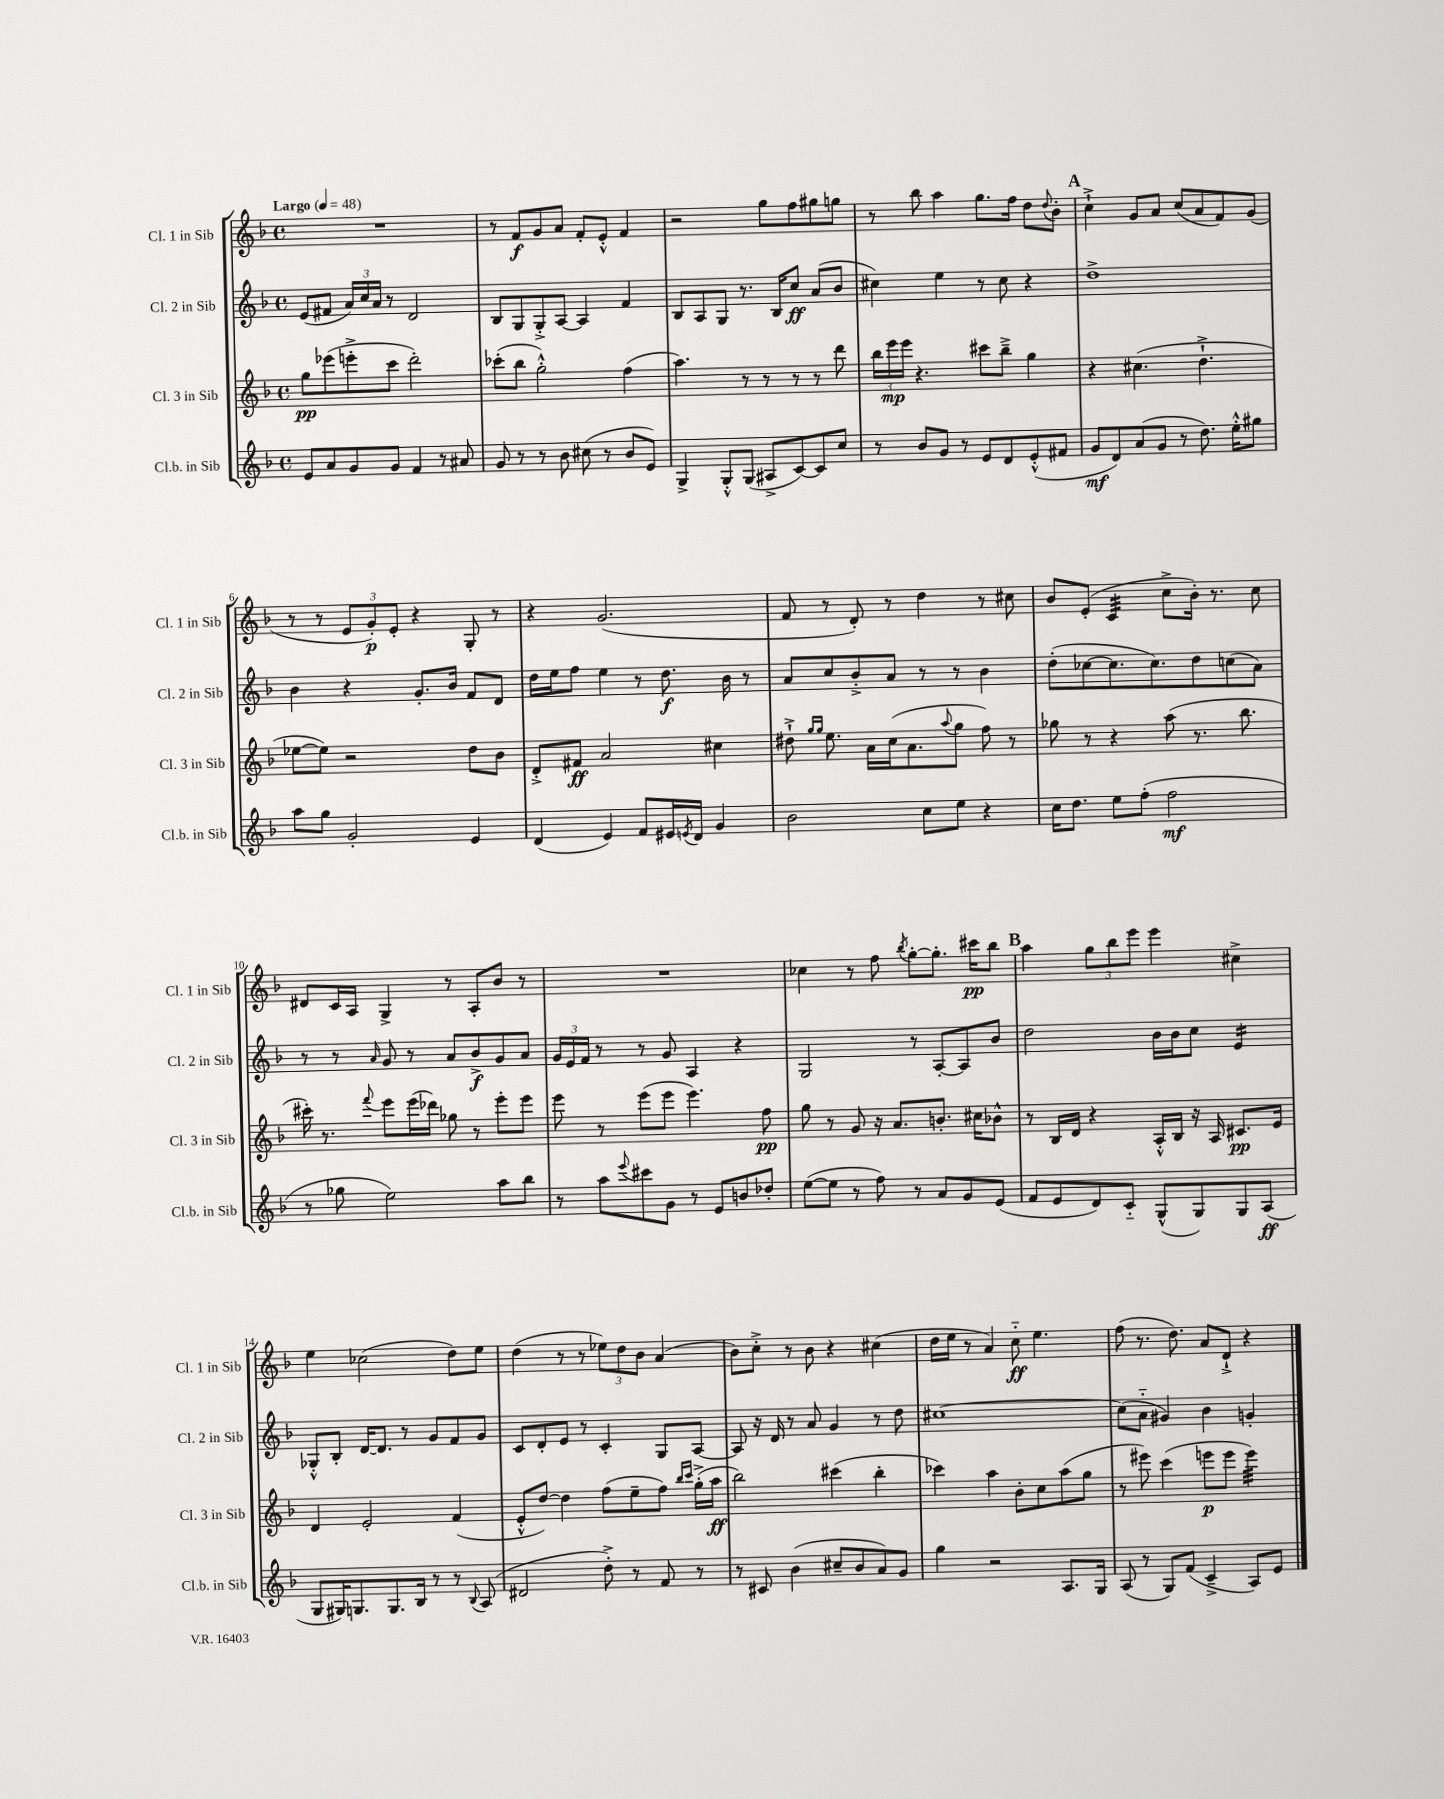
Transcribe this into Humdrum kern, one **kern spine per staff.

**kern	**kern	**kern	**kern
*staff4	*staff3	*staff2	*staff1
*clefG2	*clefG2	*clefG2	*clefG2
*k[b-]	*k[b-]	*k[b-]	*k[b-]
*M4/4	*M4/4	*M4/4	*M4/4
*met(c)	*met(c)	*met(c)	*met(c)
*MM48	*MM48	*MM48	*MM48
8e	8gg	(8e	1r
8a	(8eee-	8f#	.
8g	8eee'^	24a)	.
.	.	24cc	.
.	.	24a	.
8g	8ccc	8r	.
4f	2ddd')	2d	.
8r	.	.	.
8a#	.	.	.
=	=	=	=
8g	(8ccc-'	8B-	8r
8r	8bb-	8G	8f
8r	2gg'^^)	8G'^	8g
8b-	.	[8A	8a
(8cc#	.	4A]	8f'
8r	.	.	8e'^^
8b-	(4ff	4f	4f
8e)	.	.	.
=	=	=	=
4G^	4.aa)	8B-	2r
.	.	8A	.
8G'^^	.	8G	.
(8G	8r	8.r	.
8A#^	8r	.	8gg
.	.	16B-	.
[8c)	8r	8cc	8ff
8c]	8r	(8a	8gg#
8cc	8ddd	8b-	8gg
=	=	=	=
8r	24bb-	4cc#)	8r
.	24eee	.	.
.	24eee	.	.
8b-	4.r	.	8bb-
8g	.	4ee	4aa
8r	.	.	.
8e	8ccc#	8r	8.gg
8d	8bb-~^	8cc#	.
.	.	.	16ff
(8e'^^	4gg	4r	8dd
.	.	.	8qqdd
8f#	.	.	8b-'
=	=	=	=
8g	4r	1dd^	4cc`^
8d)	.	.	.
(8a	(4.cc#	.	8g
8g	.	.	8a
8r	.	.	(8cc
8.dd)	4.dd`^	.	8a
.	.	.	8f)
16ee'^^	.	.	.
8gg#	.	.	(8g
=	=	=	=
8aa	[8ee-	4b-	8r
8gg	8ee-])	.	8r
2g'	2r	4r	12e
.	.	.	12g')
.	.	.	12e'
.	.	8.g'	4r
.	.	16b-	.
4e	8dd	8f	8G'
.	8b-	8d	8r
=	=	=	=
(4d	8d'^	16dd	4r
.	.	16ee	.
.	8f#	8ff	.
4e)	2a	4ee	(2.g
8f	.	8r	.
16e#	.	8.dd	.
8qe	.	.	.
16d	.	.	.
4g	4cc#	.	.
.	.	16b-	.
.	.	8r	.
=	=	=	=
2b-	8dd#`^	8a	8f
.	16qqgg	.	.
.	16qqgg	.	.
.	8.ee	8cc	8r
.	.	8b-'^	8d')
.	16a	.	.
.	(16cc	8a	8r
.	8.a	.	.
8cc	.	8r	4dd
.	8qqaa	.	.
8ee	8gg	8r	.
4r	8ff)	4b-	8r
.	8r	.	8cc#
=	=	=	=
16cc	8gg-	(8dd'	8b-
8.dd	.	.	.
.	8r	[8cc-	(8e'
8ee	4r	8.cc-]	4c
(8ff'	.	.	.
.	.	8.cc-)	.
2ff	(8aa	.	8cc^
.	8.r	8dd	16b-')
.	.	.	8.r
.	.	(8cc	.
.	8.bb-	.	.
.	.	8a)	8cc
=	=	=	=
8r	16ccc#')	8r	8d#
.	8.r	.	.
8gg-	.	8r	16c
.	.	.	16A
.	8qqfff	16qqa	.
2ee)	8eee	8g	4G^
.	(16eee	8r	.
.	16ddd-)	.	.
.	8gg-	8a	8r
.	8r	8b-^	8A'
8aa	8eee'	8g	8b-
8bb-	8eee	8a	8r
=	=	=	=
8r	8eee	24g	1r
.	.	24e	.
.	.	24f	.
8aa	8r	8r	.
8qqeee	.	.	.
8ccc#	(8eee	8r	.
8g	8eee	8g	.
8r	4.eee)	4A	.
8e	.	.	.
8b	.	4r	.
8dd-'	8ff	.	.
=	=	=	=
([8ee	8gg	2G	4cc-
8ee]	8r	.	.
8r	8g	.	8r
8ff)	16r	.	8ff
.	8.a	.	.
.	.	.	8qbb-
8r	.	8r	[8gg'
8a	8.b'	[8A'	8.gg']
8g	.	8A]	.
.	16cc#	.	16ccc#
(8e	8b-^^	8b-	8bb-
=	=	=	=
8f	8r	2dd	4aa
8e	16B-	.	.
.	16d	.	.
8d)	4r	.	12gg
.	.	.	12bb-
8c'~	.	.	.
.	.	.	12eee
(8G^^	16A'^^	16b-	4eee
.	16B-	16b-	.
8G)	16r	8cc	.
.	16A	.	.
8G	8.c#	4e	4cc#^
(8A	.	.	.
.	16e	.	.
=	=	=	=
8G	4d	8G-'^^	4ee
16G#)	.	8B-'	.
8.G	.	.	.
.	2e'	[16d	(2cc-
.	.	8.d]	.
8.G	.	.	.
.	.	8r	.
16B-	.	.	.
8r	.	8g	.
8r	(4f	8f	8dd)
8qqB-	.	.	.
(8A	.	8g	8ee
=	=	=	=
2d#	8e'^^	8c	(4dd
.	[8dd)	8d'	.
.	4dd]	8e	8r
.	.	8r	8r
8dd'^)	(8ff	4c'	12ee-)
.	.	.	12dd
8r	8ee~	.	.
.	.	.	12b-
8f	8ff)	8G	(4a
.	16qqbb-	.	.
.	16qqccc	.	.
8r	(16gg'^	[8A	.
.	16aa	.	.
=	=	=	=
8r	2bb-)	8A]	8b-)
8c#	.	16r	8cc'^
.	.	16d	.
(4b-	.	8r	8r
.	.	8a	8b-
8cc#~	(4ccc#	4g	4r
8b-	.	.	.
8a)	4bb-'	8r	(4cc#
8g	.	8dd	.
=	=	=	=
4gg	4ccc-)	[1cc#	16dd
.	.	.	16ee
.	.	.	8r
2r	4aa	.	4a)
.	8b-'	.	8cc'~
.	8cc	.	4.ee
8.A	(8aa	.	.
.	8gg	.	.
16G	.	.	.
=	=	=	=
(8A	8r	(8cc#]	(8ff
8r	8eee#)	8a'~	8.r
8G)	(4ccc	4g#)	.
.	.	.	8.dd)
(8f	.	.	.
4c~^	8eee	4b-	8a
.	8eee	.	8d`^
8A)	4eee)	4g'	4r
8e	.	.	.
==	==	==	==
*-	*-	*-	*-
